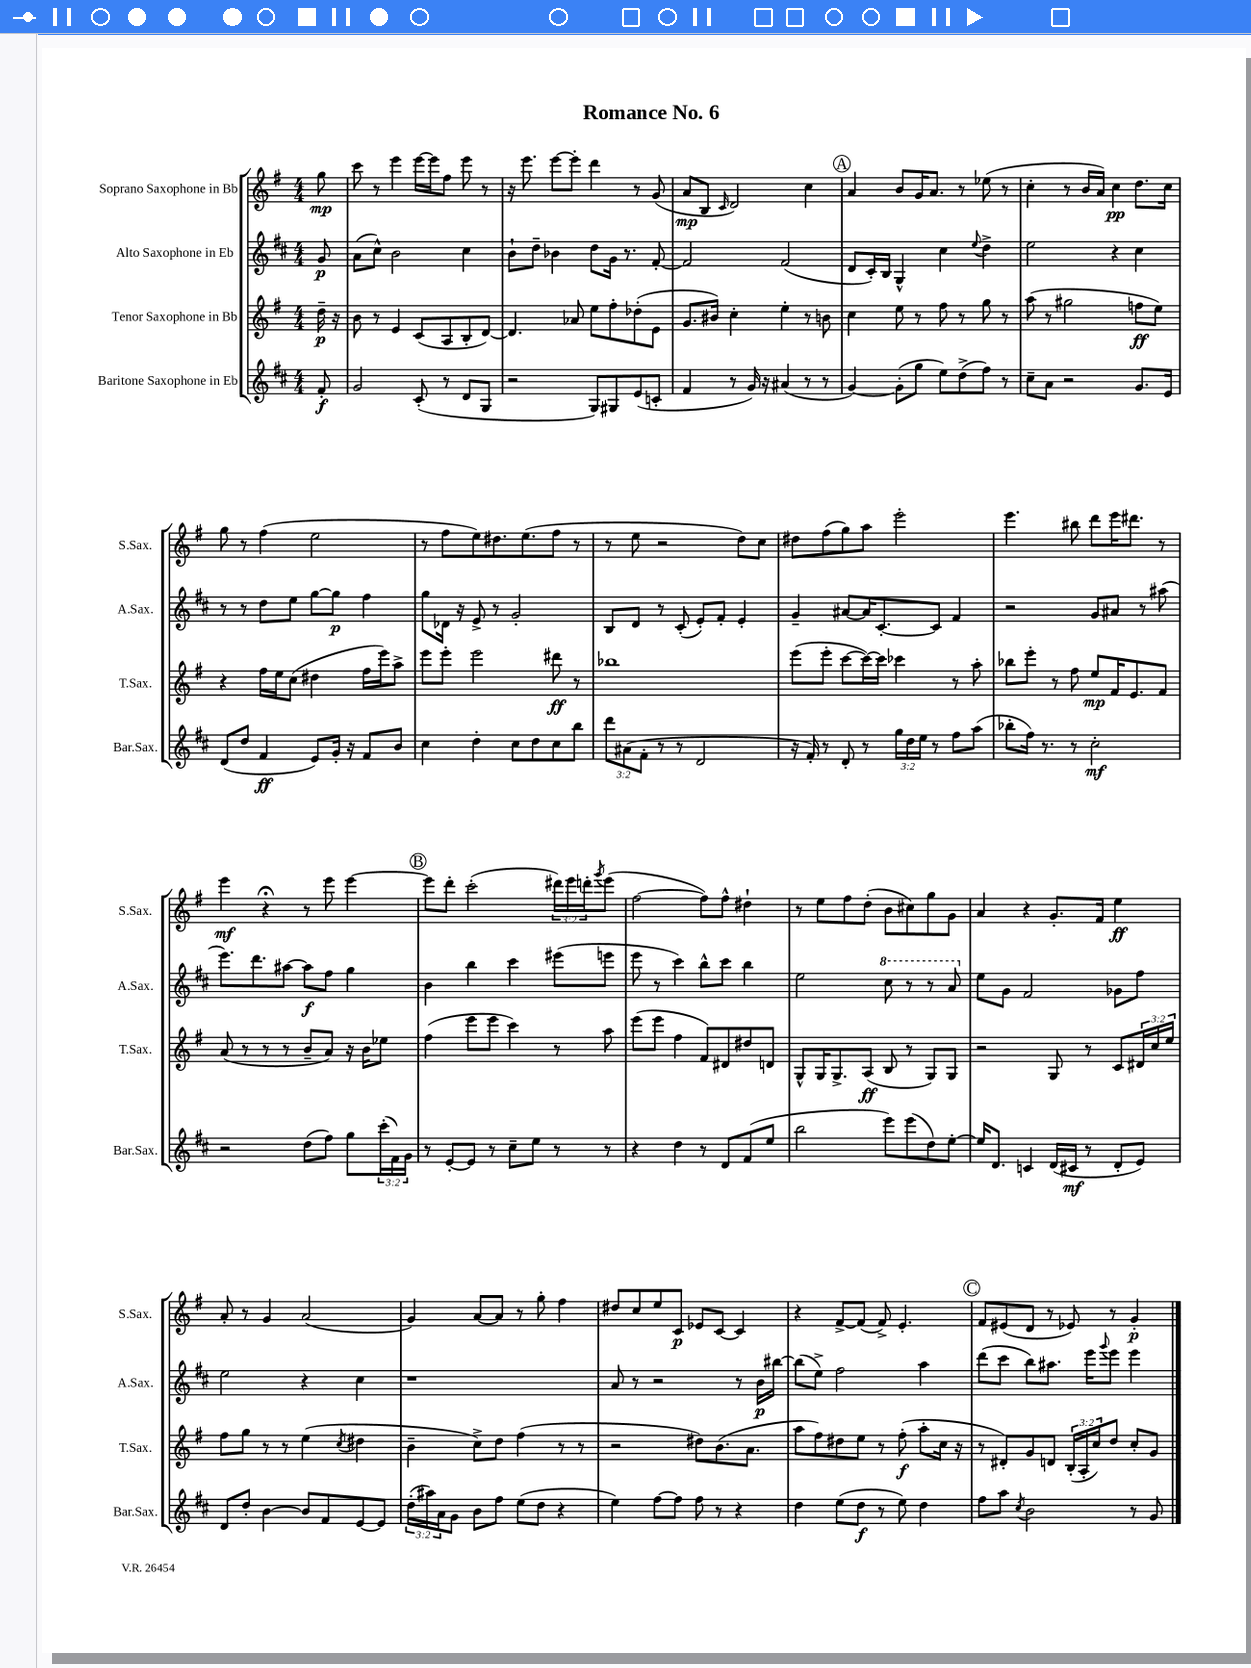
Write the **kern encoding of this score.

**kern	**dynam	**kern	**dynam	**kern	**dynam	**kern	**dynam
*part4	*part4	*part3	*part3	*part2	*part2	*part1	*part1
*staff4	*staff4	*staff3	*staff3	*staff2	*staff2	*staff1	*staff1
*I"Baritone Saxophone in Eb	*	*I"Tenor Saxophone in Bb	*	*I"Alto Saxophone in Eb	*	*I"Soprano Saxophone in Bb	*
*I'Bar.Sax.	*	*I'T.Sax.	*	*I'A.Sax.	*	*I'S.Sax.	*
*clefG2	*	*clefG2	*	*clefG2	*	*clefG2	*
*k[f#c#]	*	*k[f#]	*	*k[f#c#]	*	*k[f#]	*
*M4/4	*	*M4/4	*	*M4/4	*	*M4/4	*
=	=	=	=	=	=	=	=
8f#'/	f	16dd~\	p	8g/	p	8gg\	mp
.	.	16r	.	.	.	.	.
=1	=1	=1	=1	=1	=1	=1	=1
2g/	.	8b\	.	(8a\L	.	8ccc\	.
.	.	8r	.	8cc#^^\J)	.	8r	.
.	.	4e/	.	2b\	.	4eee\	.
(8c#'/	.	(8c/L	.	.	.	[16eee\LL	.
.	.	.	.	.	.	16eee\J]	.
8r	.	8A/	.	.	.	8ff#\J	.
8d/L	.	8B'/	.	4cc#\	.	8eee\	.
8G/J	.	[8d/J)	.	.	.	8r	.
=2	=2	=2	=2	=2	=2	=2	=2
2r	.	4.d/]	.	8b`\L	.	16r	.
.	.	.	.	.	.	8.eee\	.
.	.	.	.	8dd~\J	.	.	.
.	.	.	.	4b-X\	.	[8eee\L	.
.	.	8a-X/	.	.	.	8eee'\J]	.
8G/L)	.	8ee\L	.	8dd\L	.	4ddd\	.
8G#X/	.	8ff#'\	.	16g\Jk	.	.	.
.	.	.	.	8.r	.	.	.
(8e/	.	(8dd-X'\	.	.	.	8r	.
8cn'/J	.	8e\J	.	[8f#'/	.	(8g/	.
=3	=3	=3	=3	=3	=3	=3	=3
4f#/	.	8.g/L	.	2f#/]	.	8a/L	mp
.	.	.	.	.	.	8B/J	.
.	.	16b#X/Jk)	.	.	.	.	.
.	.	.	.	.	.	16qqc/	.
8r	.	4cc'\	.	.	.	2d/)	.
16g/)	.	.	.	.	.	.	.
16r	.	.	.	.	.	.	.
(4a#X/	.	4ee'\	.	(2f#/	.	.	.
8r	.	8r	.	.	.	4cc\	.
8r	.	8bn\	.	.	.	.	.
!!LO:REH:place=s1:t=A
=4	=4	=4	=4	=4	=4	=4	=4
[4g/)	.	4cc\	.	8d/L	.	4a/	.
.	.	.	.	16c#'/L)	.	.	.
.	.	.	.	16B/JJ	.	.	.
(8g'\L]	.	8ee\	.	4G^^/	.	8b/L	.
8gg\J	.	8r	.	.	.	16g/K	.
.	.	.	.	.	.	8.a/J	.
8ee\L)	.	8ff#\	.	4cc#\	.	.	.
(8dd^\	.	8r	.	.	.	8r	.
.	.	.	.	8qqee/	.	.	.
8ff#\J)	.	8gg\	.	4dd^\	.	(8ee-X\	.
8r	.	8r	.	.	.	8r	.
=5	=5	=5	=5	=5	=5	=5	=5
8cc#~\L	.	(8aa\	.	2ee\	.	4cc'\	.
8a\J	.	8r	.	.	.	.	.
2r	.	2gg#X\	.	.	.	8r	.
.	.	.	.	.	.	16b/LL	.
.	.	.	.	.	.	16a/JJ)	.
.	.	.	.	4r	.	4cc\	pp
8.g/L	.	8ffn\L	ff	4cc#\	.	8.dd\L	.
.	.	8ee\J)	.	.	.	.	.
16e/Jk	.	.	.	.	.	16cc\Jk	.
!!LO:LB:g=z
=6	=6	=6	=6	=6	=6	=6	=6
(8d/L	.	4r	.	8r	.	8gg\	.
8dd/J	.	.	.	8r	.	8r	.
4f#/	ff	16ff#\LL	.	8dd\L	.	(4ff#\	.
.	.	16ee\J	.	.	.	.	.
.	.	(8cc\J	.	8ee\J	.	.	.
8e/L)	.	4dd#X\	.	[8gg\L	.	2ee\	.
16g'/Jk	.	.	.	8gg\J]	p	.	.
16r	.	.	.	.	.	.	.
8f#/L	.	16ff#\LL	.	4ff#\	.	.	.
.	.	16eee\J)	.	.	.	.	.
8b/J	.	8aa^\J	.	.	.	.	.
=7	=7	=7	=7	=7	=7	=7	=7
4cc#\	.	8eee\L	.	8gg\L	.	8r	.
.	.	8eee'\J	.	16d-X\Jk	.	8ff#\L	.
.	.	.	.	16r	.	.	.
4dd'\	.	2eee\	.	8e^/	.	8ee\)	.
.	.	.	.	8r	.	8.dd#X\	.
8cc#\L	.	.	.	2g'/	.	.	.
.	.	.	.	.	.	(8.ee\	.
8dd\	.	.	.	.	.	.	.
8cc#\	.	8ddd#X\	ff	.	.	8ff#\J	.
8bb\J	.	8r	.	.	.	8r	.
=8	=8	=8	=8	=8	=8	=8	=8
12ddd\L	.	1bb-X	.	8B/L	.	8r	.
(12a#X\	.	.	.	.	.	.	.
.	.	.	.	8d/J	.	8ee\	.
12f#'\J	.	.	.	.	.	.	.
8r	.	.	.	8r	.	2r	.
8r	.	.	.	(8c#'/	.	.	.
2d/	.	.	.	8e'/L)	.	.	.
.	.	.	.	8f#'/J	.	.	.
.	.	.	.	4e'/	.	8dd\L)	.
.	.	.	.	.	.	8cc\J	.
=9	=9	=9	=9	=9	=9	=9	=9
16r	.	(8eee\L	.	4g~/	.	8dd#X\L	.
16f#'/)	.	.	.	.	.	.	.
8r	.	8eee'\J	.	.	.	(8ff#\	.
8d'/	.	[8ccc\L	.	[8a#X/L	.	8gg\)	.
8r	.	16ccc\L_)	.	16a#/K]	.	8aa\J	.
.	.	16ccc\JJ]	.	[8.c#'/	.	.	.
24gg\LL	.	4ccc-X\	.	.	.	2eee'\	.
24dd\	.	.	.	.	.	.	.
24ee\JJ	.	.	.	.	.	.	.
8r	.	.	.	8c#/J]	.	.	.
8ff#\L	.	8r	.	4f#/	.	.	.
(8aa\J	.	8aa'\	.	.	.	.	.
=10	=10	=10	=10	=10	=10	=10	=10
8bb-X'\L	.	8bb-X\L	.	2r	.	4.eee\	.
16ff#\Jk)	.	8eee'\J	.	.	.	.	.
8.r	.	.	.	.	.	.	.
.	.	8r	.	.	.	.	.
8r	.	8ff#\	.	.	.	8bb#X\	.
2cc#'\	mf	8ee/L	mp	8g/L	.	8ddd\L	.
.	.	16f#/K	.	8a#X/J	.	16eee\K	.
.	.	8.e/	.	.	.	8.ddd#X\J	.
.	.	.	.	8r	.	.	.
.	.	8f#/J	.	(8aa#X\	.	8r	.
!!LO:LB:g=z
=11	=11	=11	=11	=11	=11	=11	=11
2r	.	(8a/	.	8.eee\L)	.	4eee\	mf
.	.	8r	.	.	.	.	.
.	.	.	.	8.ddd\	.	.	.
.	.	8r	.	.	.	4r;<	.
.	.	8r	.	[8aa#X\J	.	.	.
(8dd\L	.	8b~/L	.	8aa#\L]	f	8r	.
8ff#\J)	.	8a/J)	.	8ff#\J	.	8eee\	.
8gg\L	.	16r	.	4gg\	.	[4eee\	.
.	.	16b\KL	.	.	.	.	.
(24ccc#'\L	.	8ee-X\J	.	.	.	.	.
24f#\)	.	.	.	.	.	.	.
24g\JJ	.	.	.	.	.	.	.
!!LO:REH:place=s1:t=B
=12	=12	=12	=12	=12	=12	=12	=12
8r	.	(4ff#\	.	4b\	.	8eee\L]	.
[8e'/L	.	.	.	.	.	8ddd'\J	.
8e/J]	.	8eee\L	.	4bb\	.	(2ccc'\	.
8r	.	8eee\J	.	.	.	.	.
8cc#~\L	.	4ccc\)	.	4ccc#\	.	.	.
8ee\J	.	.	.	.	.	.	.
8r	.	8r	.	(8eee#X\L	.	24ddd#X\LL)	.
.	.	.	.	.	.	24eee\	.
.	.	.	.	.	.	24dddn'\J	.
.	.	.	.	.	.	8qggg/	.
8r	.	8aa\	.	8eeen\J	.	(8eee\J	.
=13	=13	=13	=13	=13	=13	=13	=13
4r	.	(8eee\L	.	8eee\	.	[2ff#\	.
.	.	8eee\J	.	8r	.	.	.
4dd\	.	4ff#\	.	4ccc#\)	.	.	.
8r	.	8f#/L)	.	8bb^^\L	.	8ff#\L])	.
8d/L	.	8d#X/	.	8ccc#\J	.	8ff#^^\J	.
(8f#/	.	8dd#X/	.	4bb\	.	4dd#X`\	.
8ee/J	.	8dn/J	.	.	.	.	.
=14	=14	=14	=14	=14	=14	=14	=14
2bb\	.	8G^^/L	.	2ee\	.	8r	.
.	.	16G/K	.	.	.	8ee\L	.
.	.	8.G^/	.	.	.	.	.
.	.	.	.	.	.	8ff#\	.
.	.	(8A/J	ff	.	.	(8dd'\J	.
*	*	*	*	*8va	*	*	*
8eee\L)	.	8B/	.	8ccc#\	.	8b\L	.
(8eee\	.	8r	.	8r	.	8cc#X\)	.
8dd\)	.	8G/L)	.	8r	.	8gg\	.
[8ee'\J	.	8G/J	.	8aa/	.	8g\J	.
=15	=15	=15	=15	=15	=15	=15	=15
*	*	*	*	*X8va	*	*	*
16ee/KL]	.	2r	.	8ee\L	.	4a/	.
8.d/J	.	.	.	.	.	.	.
.	.	.	.	8g\J	.	.	.
4cn/	.	.	.	2f#/	.	4r	.
(16d/LL	.	8G/	.	.	.	8.g'/L	.
16c#X/JJ	mf	.	.	.	.	.	.
8r	.	8r	.	.	.	.	.
.	.	.	.	.	.	16f#/Jk	.
8d'/L	.	8c/L	.	8g-X\L	.	4ee\	ff
8e/J)	.	24d#X/L	.	8ff#\J	.	.	.
.	.	24cc/	.	.	.	.	.
.	.	24ee/JJ	.	.	.	.	.
!!LO:LB:g=z
=16	=16	=16	=16	=16	=16	=16	=16
8d/L	.	8ff#\L	.	2ee\	.	8a'/	.
8dd'/J	.	8gg\J	.	.	.	8r	.
[4b\	.	8r	.	.	.	4g/	.
.	.	8r	.	.	.	.	.
8b/L]	.	(4ee\	.	4r	.	(2a/	.
8f#/	.	.	.	.	.	.	.
.	.	8qcc/	.	.	.	.	.
[8e/	.	4dd#X\	.	4cc#\	.	.	.
8e/J]	.	.	.	.	.	.	.
=17	=17	=17	=17	=17	=17	=17	=17
(24dd'\LL	.	4b~\	.	1r	.	4g/)	.
24aa#X\)	.	.	.	.	.	.	.
24a\J	.	.	.	.	.	.	.
8g\J	.	.	.	.	.	.	.
8b\L	.	8cc^\L)	.	.	.	[8a/L	.
8ff#\J	.	8dd\J	.	.	.	8a/J]	.
(8ee\L	.	(4ff#\	.	.	.	8r	.
8dd\J	.	.	.	.	.	8gg'\	.
4r	.	8r	.	.	.	4ff#\	.
.	.	8r	.	.	.	.	.
=18	=18	=18	=18	=18	=18	=18	=18
4ee\)	.	2r	.	8a/	.	8dd#X/L	.
.	.	.	.	8r	.	8cc/	.
[8ff#\L	.	.	.	2r	.	8ee/	.
8ff#\J]	.	.	.	.	.	8c/J	p
8ff#\	.	8dd#X\L)	.	.	.	8e-X/L	.
8r	.	(8.b\	.	.	.	[8c/J	.
4r	.	.	.	8r	.	4c/]	.
.	.	8.a\J	.	.	.	.	.
.	.	.	.	16b\LL	p	.	.
.	.	.	.	[16bb#X\JJ	.	.	.
=19	=19	=19	=19	=19	=19	=19	=19
4dd\	.	8aa\L	.	(8bb#\L]	.	4r	.
.	.	8ff#\)	.	8ee^\J)	.	.	.
(8ee\L	.	8dd#X\	.	2ff#\	.	[8f#^/L	.
8dd\J	f	8ee\J	.	.	.	(8f#/J]	.
8r	.	8r	.	.	.	8f#^/)	.
8ee\)	.	(8ff#'\	f	.	.	4.e'/	.
4dd\	.	8aa'\L	.	4aa\	.	.	.
.	.	16cc\Jk	.	.	.	.	.
.	.	16r	.	.	.	.	.
!!LO:REH:place=s1:t=C
=20	=20	=20	=20	=20	=20	=20	=20
8ff#\L	.	8r	.	(8ddd\L	.	8f#/L	.
8aa\J	.	8d#X'/L)	.	8ccc#\J	.	(8e#X/	.
8qcc#/	.	.	.	.	.	.	.
2b\	.	8g/	.	8bb\L)	.	8d/J	.
.	.	8dn/J	.	8.aa#X\J	.	8r	.
.	.	(24B'/LL	.	.	.	8e-X/)	.
.	.	24A'/	.	.	.	.	.
.	.	.	.	16eee\KL	.	.	.
.	.	24cc/J)	.	.	.	.	.
.	.	.	.	8qqggg/	.	.	.
.	.	8dd/J	.	8eee\J	.	8r	.
8r	.	8cc'/L	.	4eee\	.	4g'/	p
8g/	.	8g/J	.	.	.	.	.
==	==	==	==	==	==	==	==
*-	*-	*-	*-	*-	*-	*-	*-
